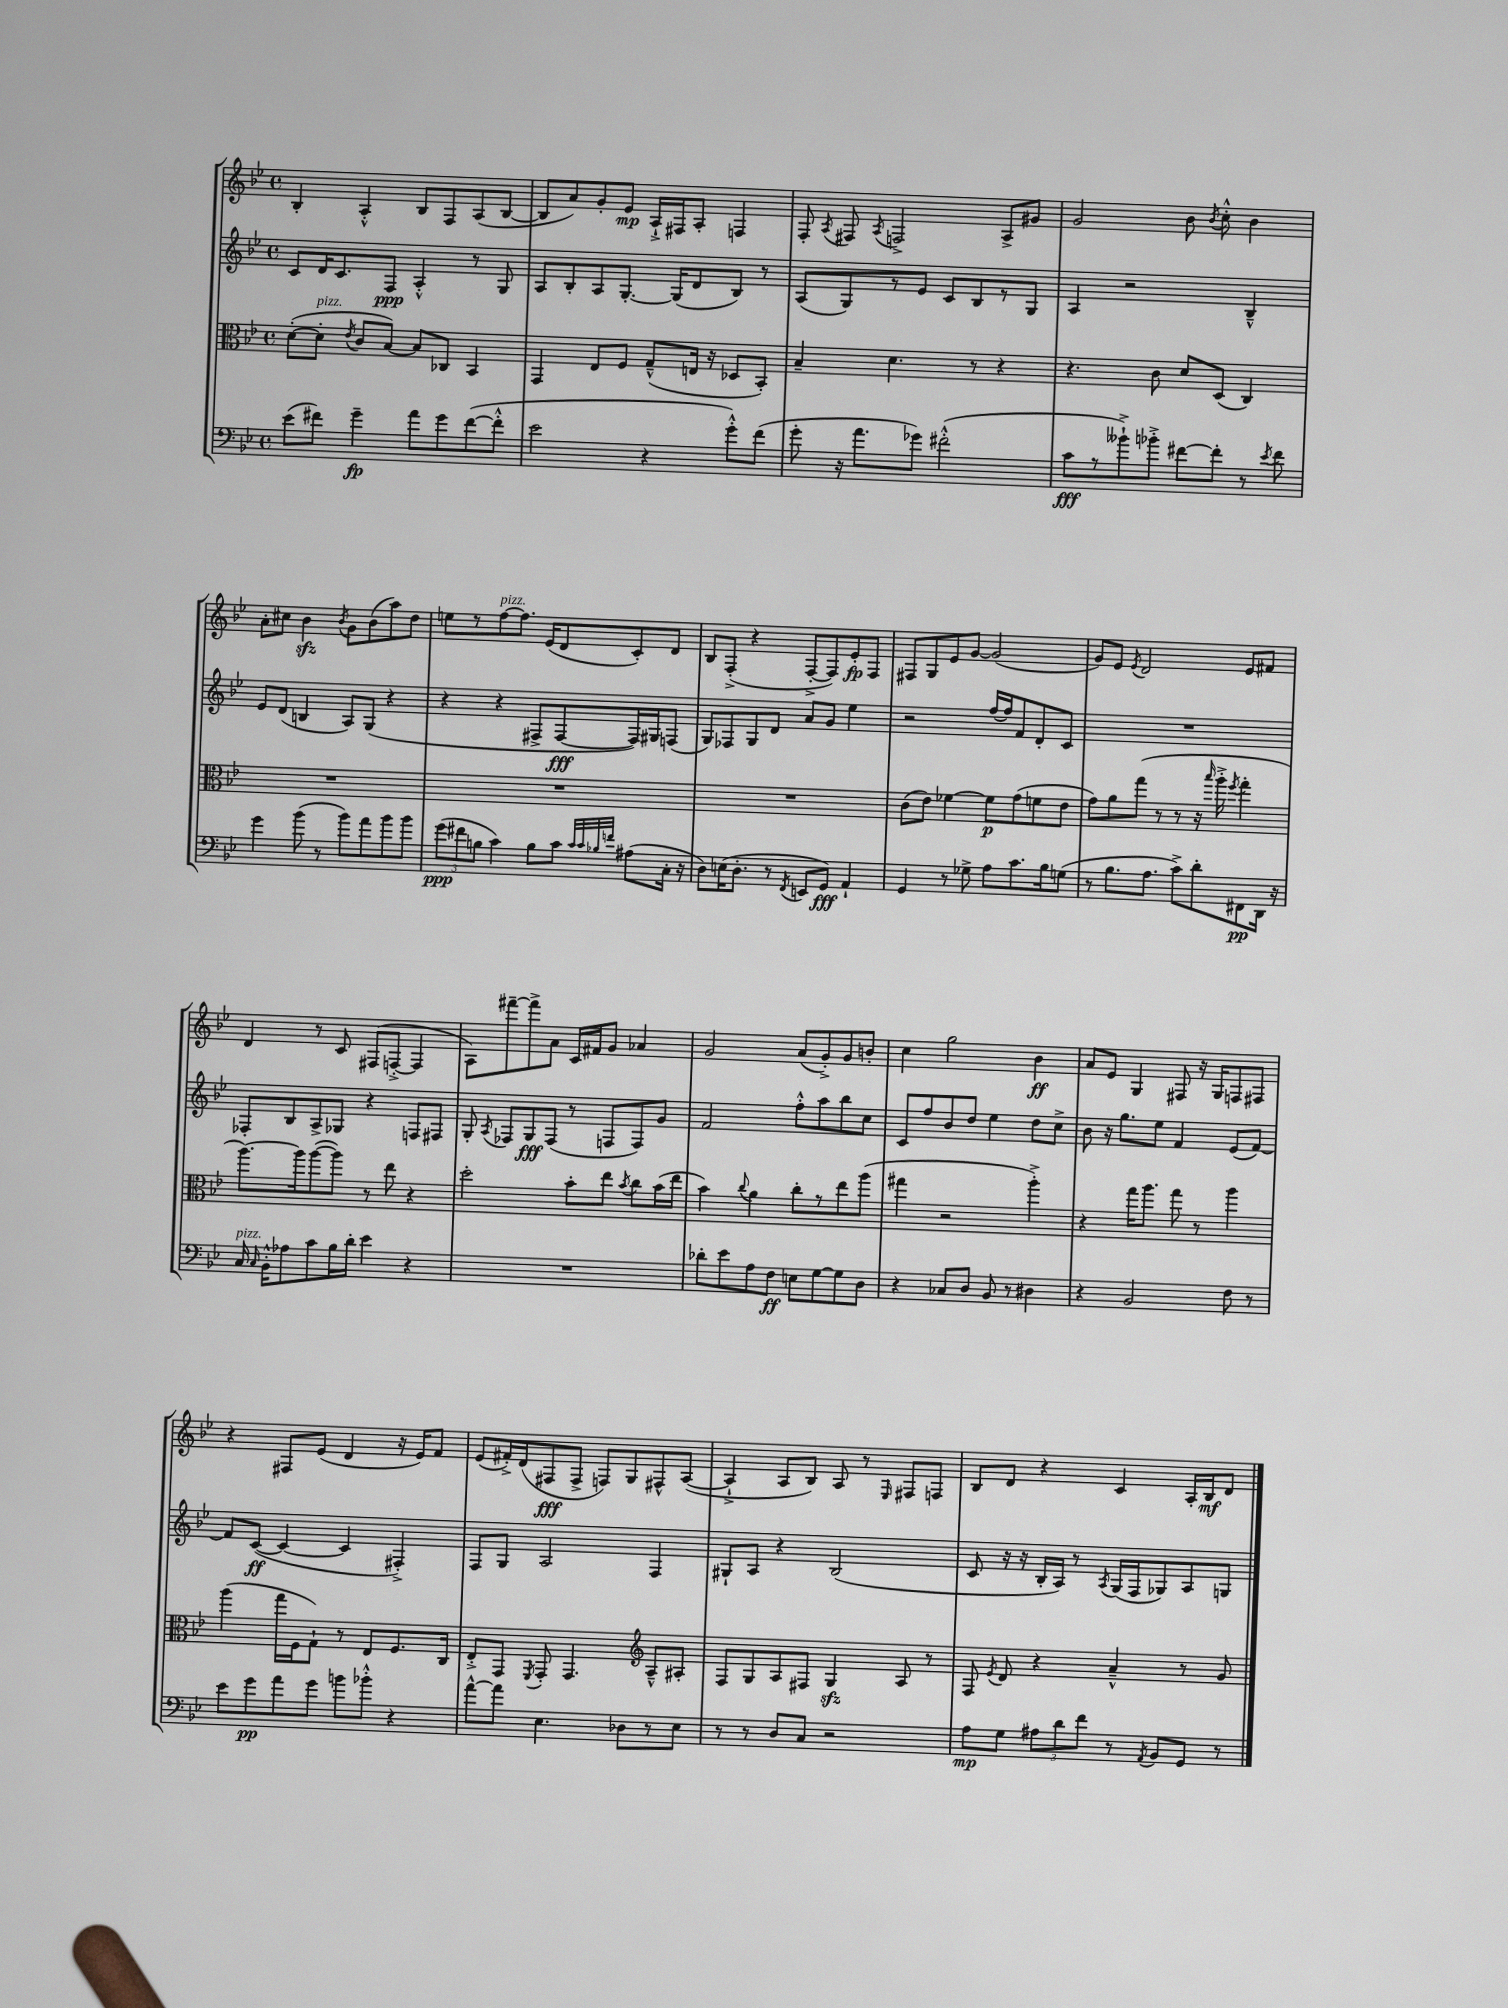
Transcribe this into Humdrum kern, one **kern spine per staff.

**kern	**dynam	**kern	**dynam	**kern	**dynam	**kern	**dynam
*part4	*part4	*part3	*part3	*part2	*part2	*part1	*part1
*staff4	*staff4	*staff3	*staff3	*staff2	*staff2	*staff1	*staff1
*clefF4	*	*clefC3	*	*clefG2	*	*clefG2	*
*k[b-e-]	*	*k[b-e-]	*	*k[b-e-]	*	*k[b-e-]	*
*M4/4	*	*M4/4	*	*M4/4	*	*M4/4	*
*met(c)	*	*met(c)	*	*met(c)	*	*met(c)	*
=92	=92	=92	=92	=92	=92	=92	=92
(8e-\L	.	([8d'\L	.	8c/L	.	4B-'/	.
!	!	!LO:TX:a:i:t=pizz.	!	!	!	!	!
8f#X\J)	.	8d'\J]	.	16d/K	.	.	.
.	.	.	.	8.c/	.	.	.
.	.	8qe-/	.	.	.	.	.
4g~\	fp	8c/L	.	.	.	4A'^^/	.
.	.	[8B-/J)	.	8F/J	ppp	.	.
8a\L	.	8B-/L]	.	4A'^^/	.	8B-/L	.
8g\	.	8C-X/J	.	.	.	8F/	.
([8f#\	.	4BB-/	.	8r	.	(8A/	.
8f#'^^\J]	.	.	.	8G/	.	[8B-/J	.
=93	=93	=93	=93	=93	=93	=93	=93
2e-\	.	4GG/	.	8A/L	.	8B-/L]	.
.	.	.	.	8B-'/	.	8a/)	.
.	.	8E-/L	.	8A/	.	8g'/	.
.	.	8F/J	.	[8.G'/J	.	8e-/J	mp
4r	.	(8G~^^/L	.	.	.	16A`^/LL	.
.	.	.	.	(16G/KL]	.	16F#X/J	.
.	.	16En/Jk	.	8d/	.	8A'/J	.
.	.	16r	.	.	.	.	.
8g'^^\L)	.	8D-X/L	.	8B-/J)	.	4Fn/	.
(8f\J	.	8BB-'/J)	.	8r	.	.	.
=94	=94	=94	=94	=94	=94	=94	=94
8g'\	.	4B-~/	.	(8A/L	.	8F'/	.
.	.	.	.	.	.	8qA/	.
16r	.	.	.	8G/)	.	8F#X/	.
8.a\L	.	.	.	.	.	.	.
.	.	.	.	.	.	8qA/	.
.	.	4.d\	.	8r	.	2Fn^/	.
8g-X\J)	.	.	.	8e-/J	.	.	.
(2f#X'^^\	.	.	.	8c/L	.	.	.
.	.	8r	.	8B-/	.	.	.
.	.	4r	.	8r	.	8A^/L	.
.	.	.	.	8G/J	.	8g#X/J	.
=95	=95	=95	=95	=95	=95	=95	=95
8c\L	fff	4.r	.	4A/	.	2g/	.
8r	.	.	.	.	.	.	.
8b--X`^\)	.	.	.	2r	.	.	.
8b-X'^\J	.	8c\	.	.	.	.	.
[8f#X\L	.	8d/L	.	.	.	8b-\	.
.	.	.	.	.	.	8qb-/	.
8f#'\J]	.	(8D/J	.	.	.	8cc'^^\	.
8r	.	4C/)	.	4B-~^^/	.	4b-\	.
8qe-/	.	.	.	.	.	.	.
8f#\	.	.	.	.	.	.	.
!!LO:LB:g=z
=96	=96	=96	=96	=96	=96	=96	=96
4g\	.	1r	.	8e-/L	.	8a'\L	.
.	.	.	.	(8d/J	.	8cc#X\J	.
(8b-\	.	.	.	4Bn/	.	4b-zz\	.
8r	.	.	.	.	.	.	.
.	.	.	.	.	.	8qb-/	.
8b-\L)	.	.	.	8A/L)	.	8g\L	.
8a\	.	.	.	(8G/J	.	(8b-\	.
8b-\	.	.	.	4r	.	8aa\)	.
8b-\J	.	.	.	.	.	8dd\J	.
=97	=97	=97	=97	=97	=97	=97	=97
(12g\L	ppp	1r	.	4r	.	8een\L	.
12f#X\	.	.	.	.	.	.	.
.	.	.	.	.	.	8r	.
12Bn\J	.	.	.	.	.	.	.
!	!	!	!	!	!	!LO:TX:a:i:t=pizz.	!
4c\)	.	.	.	4r	.	[8ff\	.
.	.	.	.	.	.	8.ff\J]	.
8B\L	.	.	.	8F#X^/L	.	.	.
.	.	.	.	.	.	(16e-/KL	.
8c\J	.	.	.	[8F#/	fff	8d/	.
32qqc/LLL	.	.	.	.	.	.	.
32qqc/	.	.	.	.	.	.	.
32qqB-X/	.	.	.	.	.	.	.
32qqfn/JJJ	.	.	.	.	.	.	.
(8A#X\L	.	.	.	16F#/L])	.	8c'/)	.
.	.	.	.	16G#X/J	.	.	.
16C'\Jk	.	.	.	(8Fn/J	.	8d/J	.
16r	.	.	.	.	.	.	.
=98	=98	=98	=98	=98	=98	=98	=98
8D\L)	.	1r	.	8G/L)	.	8B-/L	.
(16En\K	.	.	.	8F-X/	.	(8F'^/J	.
8.D'\J	.	.	.	.	.	.	.
.	.	.	.	8G/	.	4r	.
8r	.	.	.	8d/J	.	.	.
8qFF/	.	.	.	.	.	.	.
8EEn/L	.	.	.	8a/L	.	[8F'^/L	.
8GG/J)	fff	.	.	8g/J	.	8F/])	.
4AA`/	.	.	.	4ee-\	.	8e-'/	fp
.	.	.	.	.	.	8F/J	.
=99	=99	=99	=99	=99	=99	=99	=99
4GG/	.	(8c\L	.	2r	.	8F#X/L	.
.	.	8e-\J)	.	.	.	8G/	.
8r	.	[4f-X\	.	.	.	8e-/	.
8G-X^\	.	.	.	.	.	[8g/J	.
8A\L	.	8f-\L]	p	[16ff/LL	.	(2g/]	.
.	.	.	.	16ff/J]	.	.	.
8.c\	.	(8g\	.	8f/	.	.	.
.	.	8fn\	.	8d'/	.	.	.
16B-\k	.	.	.	.	.	.	.
(8Gn\J	.	8e-\J	.	8c/J	.	.	.
=100	=100	=100	=100	=100	=100	=100	=100
8r	.	8g\L)	.	1r	.	8g/L)	.
8.B-\L	.	8a\	.	.	.	8e-/J	.
.	.	.	.	.	.	8qe-/	.
.	.	(8gg\J	.	.	.	2d/	.
8.A\J	.	.	.	.	.	.	.
.	.	8r	.	.	.	.	.
8c^\L)	.	8r	.	.	.	.	.
8d'\	.	16r	.	.	.	.	.
.	.	16qqbb-/	.	.	.	.	.
.	.	16aa'^\	.	.	.	.	.
.	.	8qff/	.	.	.	.	.
8FF#X\	pp	4gg'\	.	.	.	8e-/L	.
16DD\Jk	.	.	.	.	.	8f#X/J	.
16r	.	.	.	.	.	.	.
!!LO:LB:g=z
=101	=101	=101	=101	=101	=101	=101	=101
!LO:TX:a:i:t=pizz.	!	!	!	!	!	!	!
16C/	.	[8.aa\L)	.	8F-X'/L	.	4d/	.
16qqC/	.	.	.	.	.	.	.
16BB-'^^\KL	.	.	.	.	.	.	.
8A-X\	.	.	.	8B-/	.	.	.
.	.	16aa\k]	.	.	.	.	.
8c\	.	([8aa\	.	8A^/	.	8r	.
16B-\L	.	8aa\J])	.	8G-X/J	.	8c/	.
16d'\JJ	.	.	.	.	.	.	.
4e-\	.	8r	.	4r	.	(8F#X/L	.
.	.	8ee-\	.	.	.	[8Fn'^/J	.
4r	.	4r	.	8Fn/L	.	4F/]	.
.	.	.	.	8F#X/J	.	.	.
=102	=102	=102	=102	=102	=102	=102	=102
1r	.	2dd'\	.	8G'/	.	8A\L)	.
.	.	.	.	8qA/	.	.	.
.	.	.	.	8F-X/L	.	[8fff#X~\	.
.	.	.	.	8G/	fff	8fff#^\]	.
.	.	.	.	(8F-/J	.	8a\J	.
.	.	8b-'\L	.	8r	.	16c/LL	.
.	.	.	.	.	.	16f#X/J	.
.	.	8ee-\J	.	8Fn/L	.	8g/J	.
.	.	8qb-/	.	.	.	.	.
.	.	8cc\L	.	8F/)	.	4a-X/	.
.	.	(16b-\L	.	8g/J	.	.	.
.	.	16ee-\JJ	.	.	.	.	.
=103	=103	=103	=103	=103	=103	=103	=103
8d-X'\L	.	4b-\)	.	2f/	.	2g/	.
8e-\	.	.	.	.	.	.	.
.	.	8qqcc/	.	.	.	.	.
8A\	.	4a\	.	.	.	.	.
8F\J	ff	.	.	.	.	.	.
8En\L	.	8cc'\L	.	8ff'^^\L	.	(8a/L	.
[8G\	.	8r	.	8aa\	.	8g'^/)	.
8G\]	.	8ee-\	.	8bb-\	.	8g/	.
8D\J	.	(8aa\J	.	8cc\J	.	8bn'/J	.
=104	=104	=104	=104	=104	=104	=104	=104
4r	.	4gg#X\	.	8c/L	.	4cc\	.
.	.	.	.	8ff/	.	.	.
8C-X/L	.	2r	.	8b-/	.	2gg\	.
8D/J	.	.	.	8dd/J	.	.	.
8BB-/	.	.	.	4ee-\	.	.	.
8r	.	.	.	.	.	.	.
4D#X\	.	4aa'^\)	.	8dd\L	.	4b-\	ff
.	.	.	.	8cc^\J	.	.	.
=105	=105	=105	=105	=105	=105	=105	=105
4r	.	4r	.	8b-\	.	8a/L	.
.	.	.	.	16r	.	8e-/J	.
.	.	.	.	8.gg\L	.	.	.
2BB-/	.	16gg\KL	.	.	.	4G/	.
.	.	8.aa\J	.	.	.	.	.
.	.	.	.	8ee-\J	.	.	.
.	.	8gg\	.	4f/	.	8F#X/	.
.	.	8r	.	.	.	16r	.
.	.	.	.	.	.	16G/KL	.
8F\	.	4aa\	.	(8e-/L	.	8Fn/	.
8r	.	.	.	[8f/J)	.	8F#X/J	.
!!LO:LB:g=z
=106	=106	=106	=106	=106	=106	=106	=106
8e-\L	.	(4aa\	.	8f/L]	.	4r	.
8g\	pp	.	.	([8c/J	ff	.	.
8a\	.	16gg\LL	.	4c/_	.	8F#X/L	.
.	.	16F\J	.	.	.	.	.
8g\J	.	8G`\J)	.	.	.	(8e-/J	.
8bn\L	.	8r	.	4c/]	.	4d/	.
8b-X'^^\J	.	8E-/L	.	.	.	.	.
4r	.	8.F/	.	4F#X'^/)	.	16r	.
.	.	.	.	.	.	16e-/KL)	.
.	.	.	.	.	.	8f/J	.
.	.	16C/Jk	.	.	.	.	.
=107	=107	=107	=107	=107	=107	=107	=107
[8a^^\L	.	8E-'^/L	.	8F/L	.	(8e-/L	.
8a\J]	.	8GG/J	.	8G/J	.	16f#X'^/L)	.
.	.	.	.	.	.	(16d/J	.
.	.	8qFF/	.	.	.	.	.
4.E-\	.	8GG'/	.	2A/	.	8F#X/	fff
.	.	4.GG/	.	.	.	8F#^/J	.
.	.	.	.	.	.	8Fn/L)	.
8D-X\L	.	.	.	.	.	8G/	.
*	*	*clefG2	*	*	*	*	*
8r	.	8A~^^/L	.	4F/	.	8F#X^^/	.
8E-\J	.	8A#X'/J	.	.	.	([8A/J	.
=108	=108	=108	=108	=108	=108	=108	=108
8r	.	8F/L	.	8G#X`/L	.	4A`^/]	.
8r	.	8G/	.	8A/J	.	.	.
8D/L	.	8A/	.	4r	.	8A/L	.
8C/J	.	8F#X/J	.	.	.	8B-/J)	.
2r	.	4Gzz/	.	(2B-/	.	8A/	.
.	.	.	.	.	.	8r	.
.	.	.	.	.	.	16qqE-/	.
.	.	8A/	.	.	.	8F#X/L	.
.	.	8r	.	.	.	8Fn/J	.
=109	=109	=109	=109	=109	=109	=109	=109
8A\L	mp	8F/	.	8c/	.	8B-/L	.
.	.	8qe-/	.	.	.	.	.
8G\J	.	8d/	.	16r	.	8d/J	.
.	.	.	.	16r	.	.	.
12A#X\L	.	4r	.	16B-'/LL	.	4r	.
.	.	.	.	16A/JJ)	.	.	.
12d\	.	.	.	.	.	.	.
.	.	.	.	8r	.	.	.
12f\J	.	.	.	.	.	.	.
.	.	.	.	8qA/	.	.	.
8r	.	4a~^^/	.	(16G/LL	.	4c/	.
.	.	.	.	16F/J	.	.	.
8qAA/	.	.	.	.	.	.	.
8BB-/L	.	.	.	8G-X/)	.	.	.
8GG/J	.	8r	.	8A/	.	16A'/LL	.
.	.	.	.	.	.	16B-/J	mf
8r	.	8g/	.	8Gn/J	.	8d/J	.
==	==	==	==	==	==	==	==
*-	*-	*-	*-	*-	*-	*-	*-
